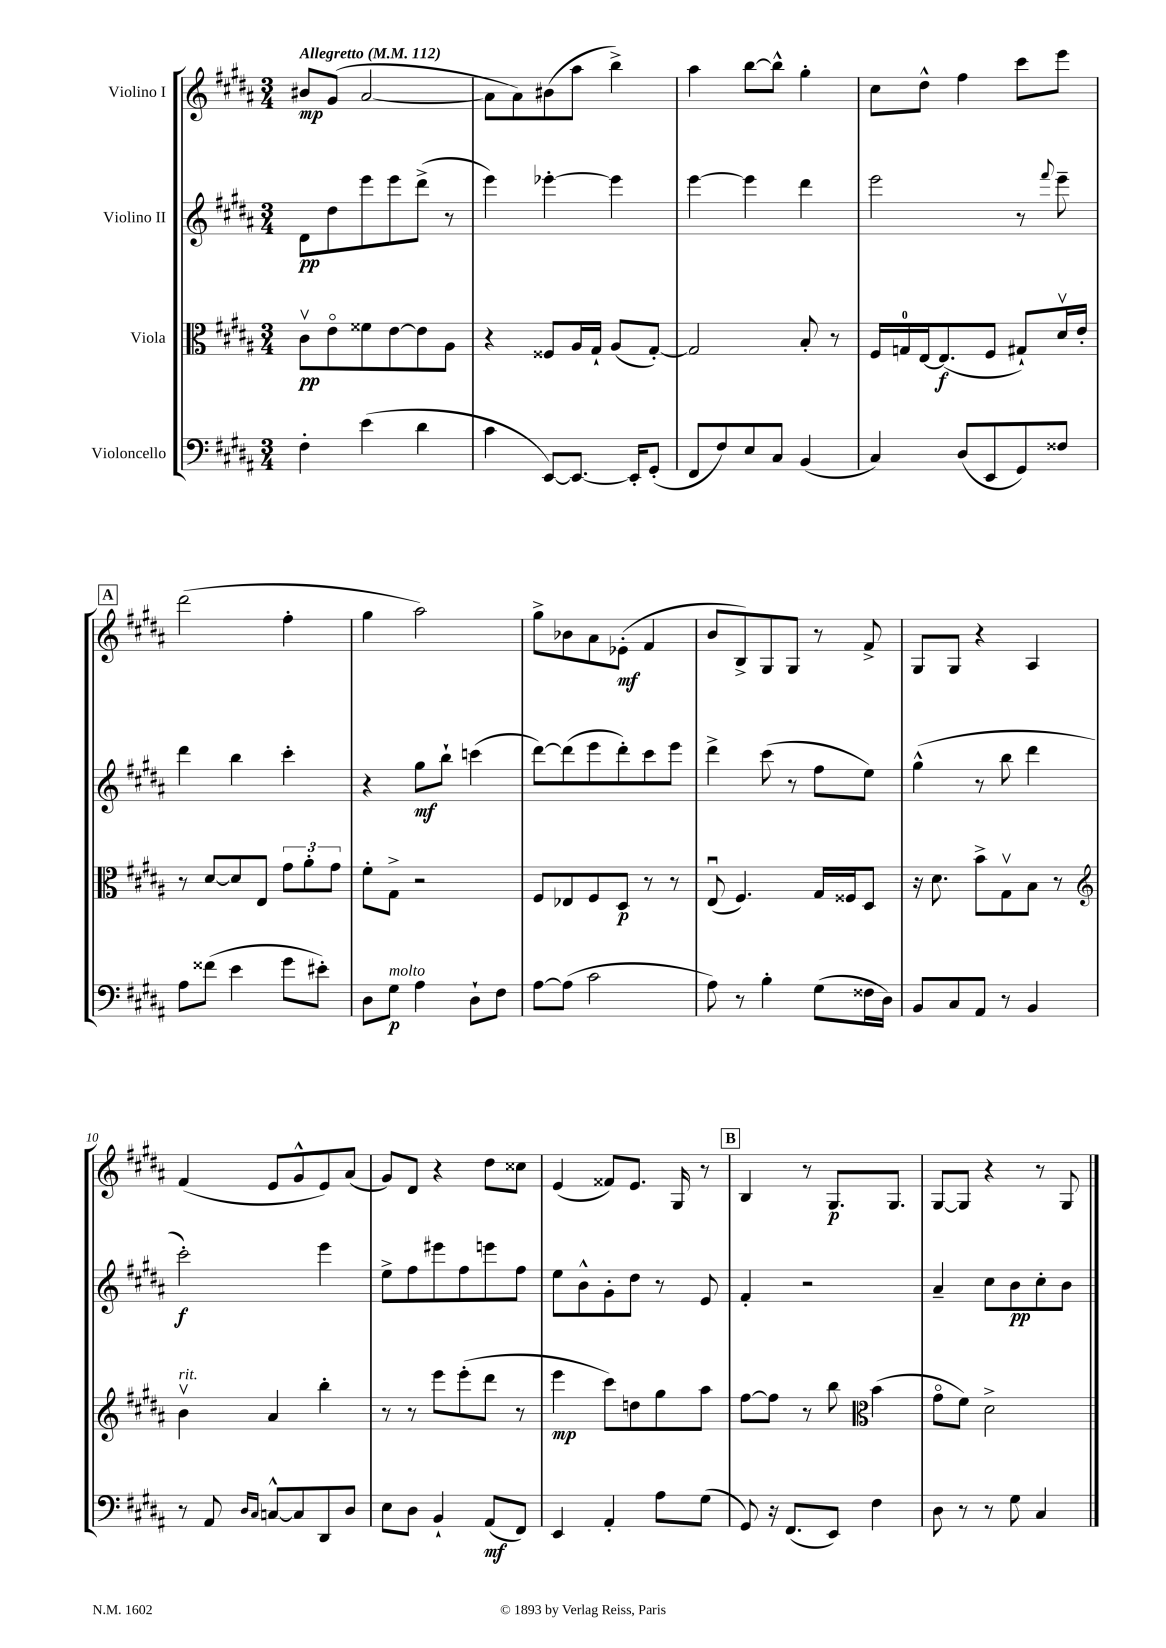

**kern	**kern	**kern	**kern
*staff4	*staff3	*staff2	*staff1
*clefF4	*clefC3	*clefG2	*clefG2
*k[f#c#g#d#a#]	*k[f#c#g#d#a#]	*k[f#c#g#d#a#]	*k[f#c#g#d#a#]
*M3/4	*M3/4	*M3/4	*M3/4
*MM112	*MM112	*MM112	*MM112
4F#'\	8c#v\L	8d#\L	8b#/L
.	8eo\	8dd#\	(8g#/J
(4e\	8f##\	8eee\	[2a#/
.	[8e\	8eee\	.
4d#\	8e\]	(8ddd#^\J	.
.	8A#\J	8r	.
=	=	=	=
4c#\	4r	4eee\)	8a#\]L
.	.	.	8a#\)
[8EE/L)	8F##/L	[4eee-'\	(8b#\
8.EE/_J	16A#/L	.	8aa#\J
.	16G#`/JJ	.	.
.	(8A#/L	4eee-\]	4bb^\)
16EE'/]LK	.	.	.
(8GG#'/J	[8G#'/J)	.	.
=	=	=	=
8FF#/L	2G#/]	[4eee\	4aa#\
8F#/)	.	.	.
8E/	.	4eee\]	[8bb\L
8C#/J	.	.	8bb^^\]J
(4BB/	8B'/	4ddd#\	4gg#'\
.	8r	.	.
=	=	=	=
4C#/)	16F#/LL	2eee\	8cc#\L
.	16G/	.	.
.	[16E/J	.	8dd#^^\J
.	(8.E/]	.	.
(8D#/L	.	.	4ff#\
8EE/	8F#/J	.	.
8GG#/)	8G#`/L)	8r	8ccc#\L
.	.	8qqfff#/	.
8F##/J	16d#v/L	8eee~\	8eee\J
.	16e'/JJ	.	.
=	=	=	=
8A#\L	8r	4ddd#\	(2ddd#\
(8f##\J	[8d#/L	.	.
4e\	8d#/]	4bb\	.
.	8E/J	.	.
8g#\L	12g#\L	4ccc#'\	4ff#'\
.	12a#'\	.	.
8e#'\J)	.	.	.
.	12g#\J	.	.
=	=	=	=
8D#\L	8f#'\L	4r	4gg#\
8G#\J	8G#^\J	.	.
4A#\	2r	8gg#\L	2aa#\)
.	.	8bb`\J	.
8D#`\L	.	(4ccc\	.
8F#\J	.	.	.
=	=	=	=
[8A#\L	8F#/L	[8ddd#\L)	8gg#^\L
(8A#\]J	8E-/	(8ddd#\]	8b-\
2c#\	8F#/	8eee\	8a#\
.	8D#/J	8ddd#'\)	(8e-'\J
.	8r	8ccc#\	4f#/
.	8r	8eee\J	.
=	=	=	=
8A#\)	(8Eu/	4ddd#^\	8b/L
8r	4.F#/)	.	8B^/)
4B'\	.	(8ccc#\	8G#/
.	.	8r	8G#/J
(8G#\L	16G#/LL	8ff#\L	8r
.	16F##/J	.	.
16F##\L	8D#/J	8ee\J)	8f#^/
16D#\JJ)	.	.	.
=	=	=	=
8BB/L	16r	(4gg#^^\	8G#/L
.	8.d#\	.	.
8C#/	.	.	8G#/J
8AA#/J	8b^\L	8r	4r
8r	8G#v\	8bb\	.
4BB/	8B\J	4ddd#\	4A#/
.	8r	.	.
=	=	=	=
*	*clefG2	*	*
8r	4bv\	2ccc#'\)	(4f#/
8AA#/	.	.	.
16qqD#/LL	.	.	.
16qqC#/JJ	.	.	.
[8C^^/L	4a#/	.	8e/L
8C/]	.	.	8g#^^/
8DD#/	4bb'\	4eee\	8e/)
8D#/J	.	.	(8a#/J
=	=	=	=
8E\L	8r	8ee^\L	8g#/L)
8D#\J	8r	8ff#\	8d#/J
4BB`/	8eee\L	8eee#\	4r
.	(8eee'\	8ff#\	.
(8AA#/L	8ddd#\J	8eee\	8dd#\L
8FF#/J)	8r	8ff#\J	8cc##\J
=	=	=	=
4EE/	4eee\	8ee\L	(4e/
.	.	8b^^\	.
4AA#'/	8ccc#\L)	8g#'\	8f##/L)
.	8dd\	8dd#\J	8.e/J
8A#\L	8gg#\	8r	.
.	.	.	16G#/
(8G#\J	8aa#\J	8e/	8r
=	=	=	=
8GG#/)	[8ff#\L	4f#'/	4B/
16r	8ff#\]J	.	.
(8.FF#/L	.	.	.
.	8r	2r	8r
8EE/J)	8bb\	.	8.G#/L
*	*clefC3	*	*
4F#\	(4b\	.	.
.	.	.	8.G#/J
=	=	=	=
8D#\	8g#o\L	4a#~/	[8G#/L
8r	8f#\J)	.	8G#/]J
8r	2d#^\	8cc#\L	4r
8G#\	.	8b\	.
4C#/	.	8cc#'\	8r
.	.	8b\J	8G#/
==	==	==	==
*-	*-	*-	*-
